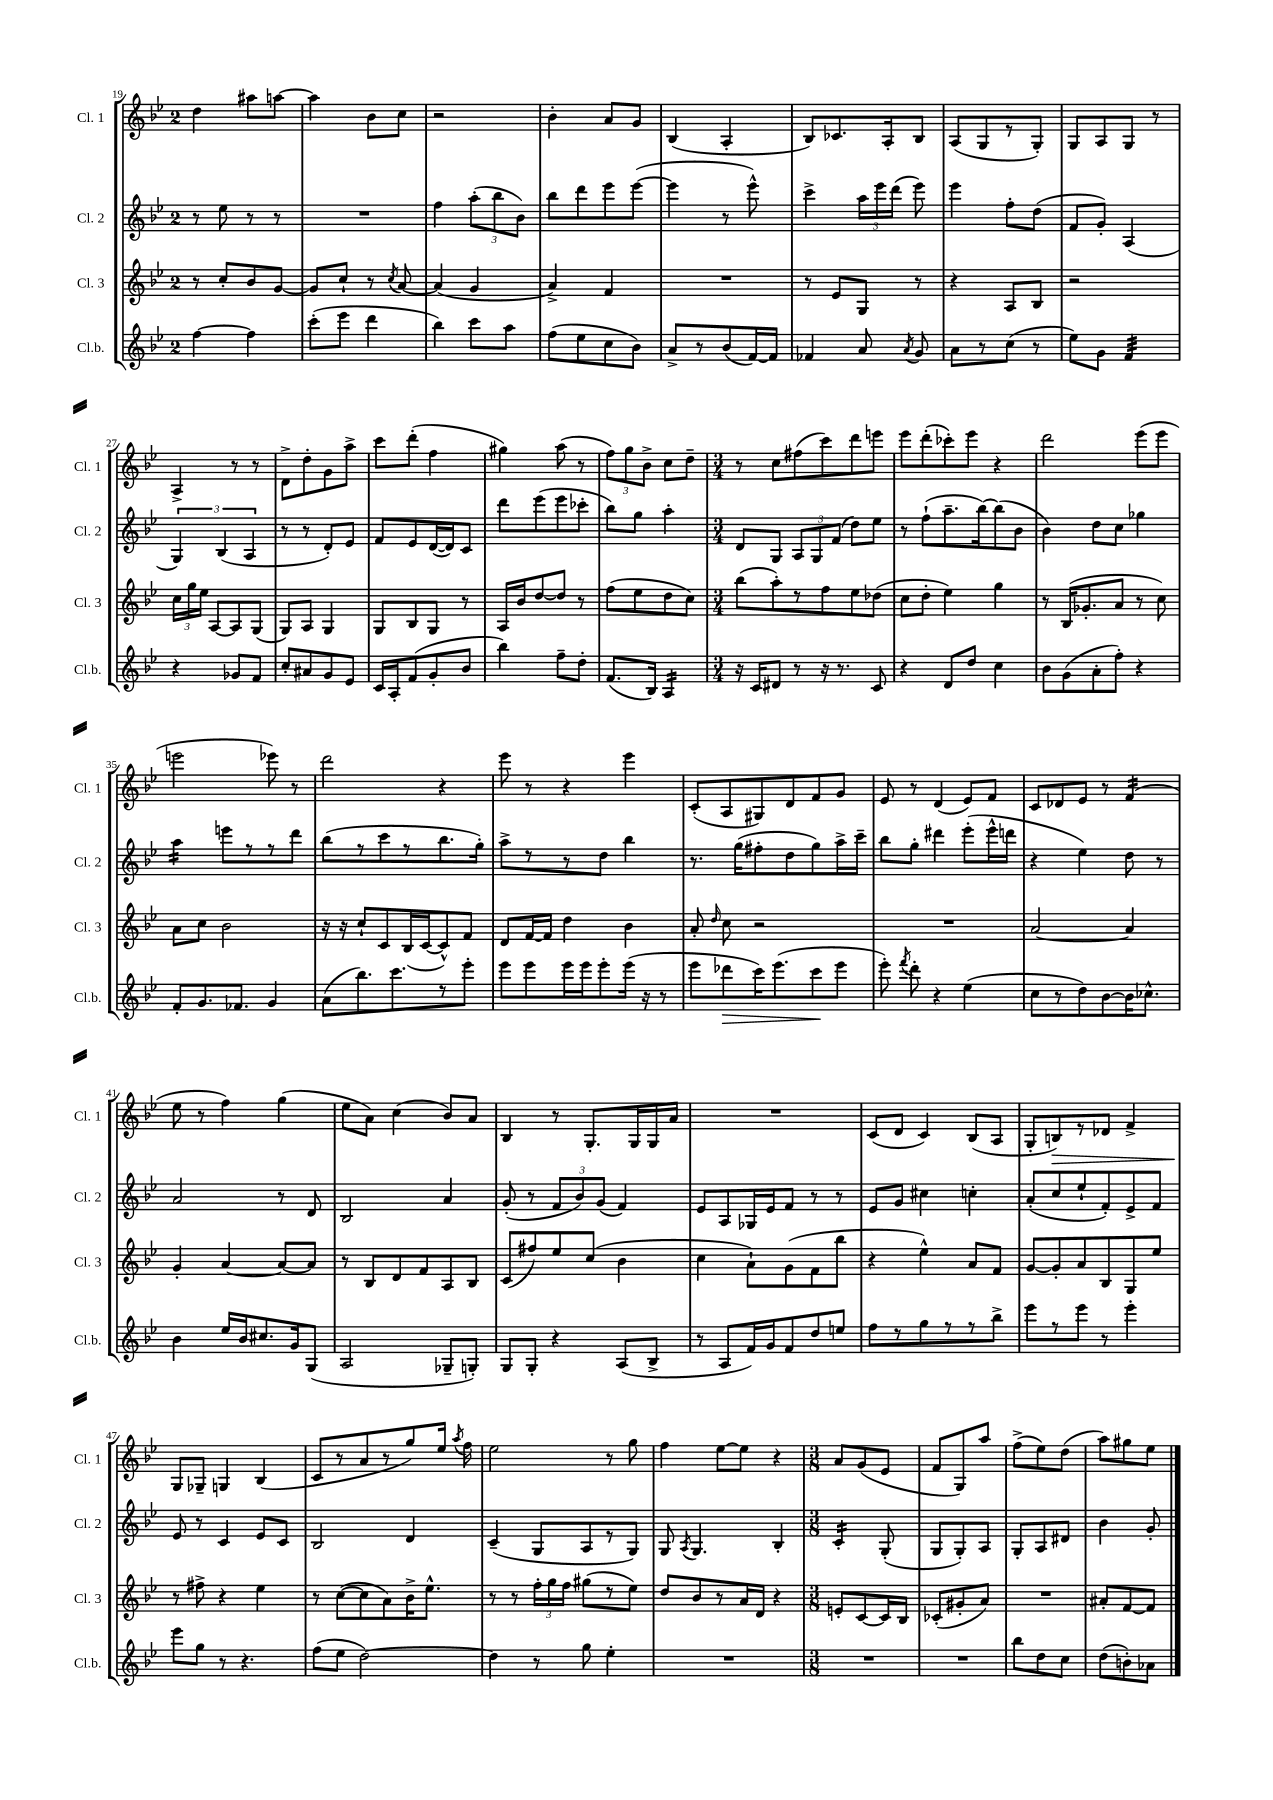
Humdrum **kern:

**kern	**kern	**kern	**kern
*staff4	*staff3	*staff2	*staff1
*clefG2	*clefG2	*clefG2	*clefG2
*k[b-e-]	*k[b-e-]	*k[b-e-]	*k[b-e-]
*M2/4	*M2/4	*M2/4	*M2/4
[4ff	8r	8r	4dd
.	8cc'	8ee-	.
4ff]	8b-	8r	8aa#
.	[8g	8r	[8aa
=	=	=	=
(8ccc'	8g]	2r	4aa]
8eee-	8cc`	.	.
4ddd	8r	.	8b-
.	8qcc	.	.
.	[8a	.	8cc
=	=	=	=
4bb-)	(4a]	4ff	2r
8ccc	4g	(12aa'	.
.	.	12bb-	.
8aa	.	.	.
.	.	12b-)	.
=	=	=	=
(8ff	4a^)	8bb-	4b-'
8ee-	.	8ddd	.
8cc	4f	8eee-	8a
8b-)	.	([8eee-	8g
=	=	=	=
8a^	2r	4eee-]	(4B-
8r	.	.	.
(8b-	.	8r	4A'
[16f)	.	8eee-^^)	.
16f]	.	.	.
=	=	=	=
4f-	8r	4ccc^	8B-)
.	8e-	.	8.c-
8a	8G	24aa	.
.	.	24eee-	.
.	.	.	16A'
.	.	(24ddd	.
8qa	.	.	.
8g	8r	8eee-)	8B-
=	=	=	=
8a	4r	4eee-	(8A
8r	.	.	8G
(8cc	8A	8ff'	8r
8r	8B-	(8dd	8G')
=	=	=	=
8ee-)	2r	8f	8G
8g	.	8g')	8A
4f	.	(4A	8G
.	.	.	8r
=	=	=	=
4r	24cc	6G)	4A^
.	24gg	.	.
.	24ee-	.	.
.	[8A	.	.
.	.	(6B-	.
8g-	8A]	.	8r
.	.	6A	.
8f	(8G	.	8r
=	=	=	=
8cc'	8G)	8r	8d^
8a#	8A	8r	8dd'
8g	4G	8d')	8g
8e-	.	8e-	8aa^
=	=	=	=
16c	8G	8f	8ccc
16A'	.	.	.
(8f	8B-	8e-	(8ddd'
8g'	8G	([16d	4ff
.	.	16d])	.
8b-	8r	8c	.
=	=	=	=
4bb-)	16A	8ddd	4gg#)
.	16b-	.	.
.	[8dd	(8eee-	.
8ff~	8dd]	8eee-	(8aa
8dd'	8r	8ccc-'	8r
=	=	=	=
(8.f	(8ff	8bb-)	12ff)
.	.	.	12gg
.	8ee-	8gg	.
.	.	.	12b-^
16B-)	.	.	.
4A	8dd	4aa'	8cc
.	8cc)	.	8dd~
=	=	=	=
*M3/4	*M3/4	*M3/4	*M3/4
16r	(8bb-	8d	8r
16c	.	.	.
8d#	8aa')	8G	8cc
8r	8r	12A	(8ff#
.	.	12G	.
16r	8ff	.	8ccc)
.	.	(12f	.
8.r	.	.	.
.	8ee-	8dd)	8ddd
8c	(8dd-	8ee-	8eee
=	=	=	=
4r	8cc	8r	8eee-
.	8dd'	(8ff`	(8ddd'
8d	4ee-)	8.aa~	8ccc-')
8dd	.	.	8eee-
.	.	[16bb-)	.
4cc	4gg	(8bb-]	4r
.	.	8b-	.
=	=	=	=
8b-	8r	4b-)	2ddd
(8g	(16B-	.	.
.	8.g-'	.	.
8a'	.	8dd	.
8ff')	8a	8cc	.
4r	8r	4gg-	(8eee-
.	8cc)	.	8eee-
=	=	=	=
8f'	8a	4aa	2eee
8.g	8cc	.	.
.	2b-	8eee	.
8.f-	.	.	.
.	.	8r	.
4g	.	8r	8eee-)
.	.	8ddd	8r
=	=	=	=
(8a	16r	(8bb-	2ddd
.	16r	.	.
8.bb-)	8cc`	8r	.
.	8c	8ccc	.
8.ccc	.	.	.
.	(16B-	8r	.
.	[16c	.	.
8r	8c^^])	8.bb-	4r
8eee-'	8f	.	.
.	.	16gg')	.
=	=	=	=
8eee-	8d	8aa^	8eee-
8eee-	[16f	8r	8r
.	16f]	.	.
16eee-	4dd	8r	4r
16eee-	.	.	.
8eee-'	.	8dd	.
(16eee-	4b-	4bb-	4eee-
16r	.	.	.
8r	.	.	.
=	=	=	=
8eee-	8a'	8.r	(8c'
.	16qqdd	.	.
8ddd-	8cc	.	8A
.	.	(16gg	.
16ccc)	2r	8ff#'	8G#)
(8.eee-	.	.	.
.	.	8dd	8d
8ccc	.	8gg)	8f
8eee-	.	16aa^	8g
.	.	16ccc~	.
=	=	=	=
8eee-')	2.r	8bb-	8e-
8qfff	.	.	.
8ddd'	.	8gg'	8r
4r	.	4ddd#	(4d
(4ee-	.	(8eee-'	8e-)
.	.	16eee-^^	8f
.	.	16ddd	.
=	=	=	=
8cc	[2a	4r	8c
8r	.	.	8d-
8dd)	.	4ee-)	8e-
[8b-	.	.	8r
16b-]	4a]	8dd	(4f
8.cc-^^	.	.	.
.	.	8r	.
=	=	=	=
4b-	4g'	2a	8ee-
.	.	.	8r
16ee-	[4a	.	4ff)
16b-	.	.	.
8.cc#	.	.	.
.	8a_	8r	(4gg
16g	.	.	.
(8G	8a]	8d	.
=	=	=	=
2A	8r	2B-	8ee-
.	8B-	.	8a)
.	8d	.	(4cc
.	8f	.	.
8G-~	8A	4a	8b-)
8G')	8B-	.	8a
=	=	=	=
8G	(8c	(8g'	4B-
8G'	8ff#)	8r	.
4r	8ee-	12f	8r
.	.	12b-)	.
.	(8cc	.	8.G'
.	.	(12g	.
(8A	4b-	4f)	.
.	.	.	16G
8B-^	.	.	16G
.	.	.	16a
=	=	=	=
8r	4cc	8e-	2.r
8A	.	8A	.
16f)	8a`)	16G-	.
16g	.	16e-	.
8f	(8g	8f	.
8dd	8f	8r	.
8ee	8bb-	8r	.
=	=	=	=
8ff	4r	8e-	(8c
8r	.	8g	8d
8gg	4ee-^^)	4cc#	4c)
8r	.	.	.
8r	8a	4cc'	(8B-
8bb-^	8f	.	8A
=	=	=	=
8eee-	[8g	(8a'	8G'
8r	8g']	8cc	8B)
8eee-	8a	8ee-`	8r
8r	8B-	8f')	8d-
4eee-'	8G	8e-^	4f^
.	8ee-	8f	.
=	=	=	=
8eee-	8r	8e-	8G
8gg	8ff#^	8r	8G-~
8r	4r	4c	4G
4.r	.	.	.
.	4ee-	8e-	(4B-
.	.	8c	.
=	=	=	=
(8ff	8r	2B-	8c
8ee-	([8cc	.	8r
[2dd)	8cc]	.	8a
.	8a)	.	8r
.	16b-^	4d	8gg)
.	8.ee-^^	.	.
.	.	.	16ee-
.	.	.	8qaa
.	.	.	16ff
=	=	=	=
4dd]	8r	(4c~	2ee-
.	8r	.	.
8r	24ff'	8G	.
.	24gg	.	.
.	24ff	.	.
8gg	(8gg#	8A	.
4ee-'	8r	8r	8r
.	8ee-)	8G)	8gg
=	=	=	=
2.r	8dd	8G	4ff
.	.	8qA	.
.	8b-	4.G	.
.	8r	.	[8ee-
.	16a	.	8ee-]
.	16d	.	.
.	4r	4B-'	4r
=	=	=	=
*M3/8	*M3/8	*M3/8	*M3/8
4.r	8e'	4c'	8a
.	[8c	.	(8g
.	16c]	(8G'	8e-
.	16B-	.	.
=	=	=	=
4.r	(8c-'	8G	8f
.	8g#'	8G')	8G)
.	8a)	8A	8aa
=	=	=	=
8bb-	4.r	8G'	(8ff^
8dd	.	8A	8ee-)
8cc	.	8d#	(8dd
=	=	=	=
(8dd	8a#'	4b-	8aa)
8b')	[8f	.	8gg#
8a-	8f]	8g'	8ee-
==	==	==	==
*-	*-	*-	*-
